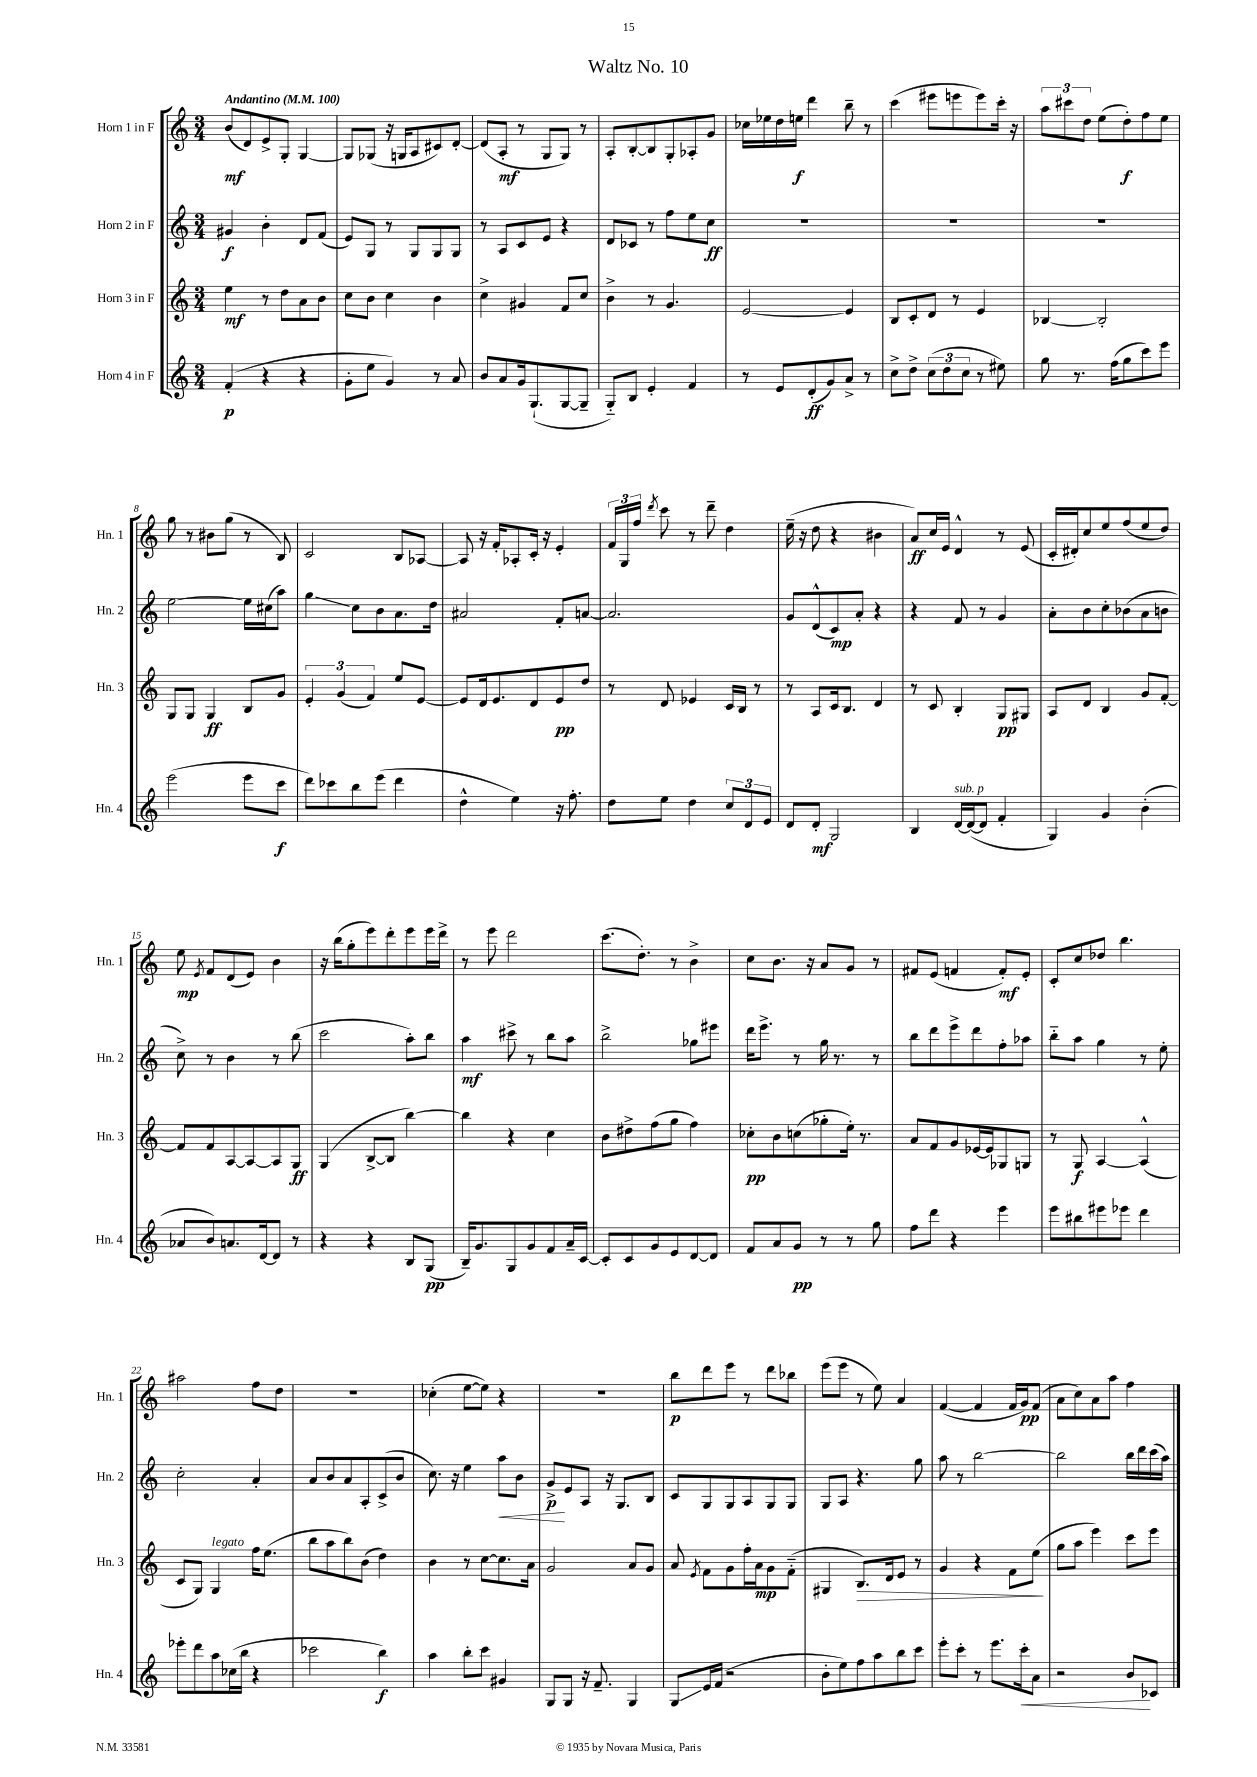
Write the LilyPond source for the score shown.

\header { title = "Waltz No. 10" }
<<
\new StaffGroup <<
\new Staff = "s0" \with { instrumentName = "Horn 1 in F" shortInstrumentName = "Hn. 1" } {
    \clef treble \key c \major \numericTimeSignature \time 3/4 \tempo "Andantino" 4 = 100
    \autoBeamOff b'8[\mf( d'8) e'8-> g8]-. g4~ |
    g8[ ges8]( r16 g16[ a8 cis'8) d'8]~-. |
    d'8[( a8]-.\mf r8 g8[ g8]) r8 |
    a8[-. b8~-. b8 g8-. aes8-. g'8] |
    ces''16[ ees''16 d''16 e''16]\f d'''4 b''8-- r8 |
    c'''4( eis'''8[ e'''8 e'''8) c'''16]-. r16 |
    \tuplet 3/2 { a''8[ cis'''8 d''8] } e''8[( d''8-.\f) f''8 e''8] |
    g''8 r8 bis'8[ g''8]( r8 b8) |
    c'2 b8[ aes8]~ |
    aes8 r16 f'16[-. aes8-. c'16]-. r16 e'4-. |
    \tuplet 3/2 { f'16[ g16 f''16] } \acciaccatura { d'''8 } c'''8 r8 d'''8-- d''4 |
    e''16--( r16 d''8 r4 bis'4 |
    a'8[\ff) c''16 e'16] d'4-^ r8 e'8( |
    c'16[-. dis'16-.) c''8 e''8 f''8( e''8 d''8]) |
    e''8\mp \acciaccatura { e'8 } f'8[ d'8( e'8]) b'4 |
    r16 b''16[( g''8-. e'''8) d'''8-. e'''8 e'''16 d'''16]-> |
    r8 e'''8 d'''2 |
    c'''8.[( d''8.]-.) r8 b'4-> |
    c''8[ b'8.] r16 a'8[ g'8] r8 |
    fis'8[ e'8]( f'4 f'8[-.\mf) e'8]-. |
    c'8[-. c''8 des''8] b''4. |
    ais''2 f''8[ d''8] |
    R2. |
    ces''4-.( e''8[~ e''8]) r4 |
    R2. |
    b''8[\p d'''8 e'''8] r8 d'''8[ bes''8] |
    e'''8[( e'''8] r8 e''8) a'4 |
    f'4~( f'4 f'16[ g'16\pp) f'8]( |
    a'8[ c''8) a'8 a''8] f''4 \bar "|." |
}
\new Staff = "s1" \with { instrumentName = "Horn 2 in F" shortInstrumentName = "Hn. 2" } {
    \clef treble \key c \major \numericTimeSignature \time 3/4
    \autoBeamOff gis'4\f b'4-. d'8[ f'8]( |
    e'8[) g8] r8 g8[ g8 g8] |
    r8 a8[ c'8 e'8] r4 |
    d'8[ ces'8] r8 f''8[ e''8 c''8]\ff |
    R2. |
    R2. |
    R2. |
    e''2~ e''16[ cis''16( a''8]) |
    g''4\glissando c''8[ b'8 a'8. d''16] |
    ais'2 f'8[-. a'8]~ |
    a'2. |
    g'8[ d'8-^( c'8\mp) a'8]-. r4 |
    r4 f'8 r8 g'4 |
    a'8[-. b'8 c''8-. bes'8( a'8 b'8] |
    c''8->) r8 b'4 r8 b''8( |
    c'''2 a''8[-.) b''8] |
    a''4\mf cis'''8-> r8 b''8[ a''8] |
    b''2-> ges''8[ eis'''8] |
    d'''16[ e'''8.]-> r8 g''16 r8. r8 |
    b''8[ d'''8 e'''8-> d'''8 f''8-. aes''8] |
    b''8[-_ a''8] g''4 r8 e''8-. |
    c''2-. a'4-. |
    a'8[ b'8 a'8 a8-. c'8->( b'8] |
    c''8.) r16 e''4 a''8[\< b'8] |
    g'8[->\p\! e'8 a8] r16 g8.[ b8] |
    c'8[ g8 g8 a8 g8 g8] |
    g8[ a8] r4. g''8 |
    a''8 r8 b''2~ |
    b''2 b''16[ d'''16 c'''16( a''16]) \bar "|." |
}
\new Staff = "s2" \with { instrumentName = "Horn 3 in F" shortInstrumentName = "Hn. 3" } {
    \clef treble \key c \major \numericTimeSignature \time 3/4
    \autoBeamOff e''4\mf r8 d''8[ a'8 b'8] |
    c''8[ b'8] c''4 b'4 |
    c''4-> gis'4 f'8[ c''8] |
    b'4-> r8 g'4. |
    e'2~ e'4 |
    b8[ c'8-. d'8] r8 e'4 |
    bes4~ bes2-. |
    g8[ g8] g4\ff b8[ g'8] |
    \tuplet 3/2 { e'4-. g'4( f'4) } e''8[ e'8]~ |
    e'8[ d'16 e'8. d'8 e'8\pp d''8] |
    r8 d'8 ees'4 c'16[ b16] r8 |
    r8 a8[ c'16 b8.] d'4 |
    r8 c'8 b4-. g8[\pp gis8] |
    a8[ d'8] b4 g'8[ f'8]~-. |
    f'8[ f'8 a8~ a8~ a8 g8]\ff |
    g4( b8[~-> b8] b''4~) |
    b''4 r4 c''4 |
    b'8[ dis''8-> f''8( g''8] f''4) |
    ces''8[-.\pp b'8 c''8( ges''8-. e''16]-.) r8. |
    a'8[ f'8 g'8 ees'16~ ees'16 ges8 g8] |
    r8 g8\f a4~ a4-^( |
    c'8[ g8]) g4^\markup { \italic "legato" } f''16[ e''8.]( |
    b''8[ a''8 b''8) b'8]( d''4) |
    b'4 r8 c''8[~ c''8. a'16] |
    g'2 a'8[ g'8] |
    a'8 \acciaccatura { e'8 } f'8[ g'8 f''16-. a'16\mp g'8 f'8]-_( |
    gis4 b8.[\>) d'16 e'8] r8 |
    g'4 r4 f'8[ e''8]\!( |
    g''8[ a''8] e'''4) c'''8[ e'''8] \bar "|." |
}
\new Staff = "s3" \with { instrumentName = "Horn 4 in F" shortInstrumentName = "Hn. 4" } {
    \clef treble \key c \major \numericTimeSignature \time 3/4
    \autoBeamOff f'4-.\p( r4 r4 |
    g'8[-. e''8] g'4) r8 a'8 |
    b'8[ a'8 g'16 g8.-!( g8~ g8]-- |
    g8[-_) b8] e'4-. f'4 |
    r8 e'8[ d'8-.\ff( g'8) a'8]-> r8 |
    c''8[-> d''8]-> \tuplet 3/2 { c''8[( d''8 c''8] } r8 eis''8) |
    g''8 r8. f''16[( g''8 c'''8) e'''8] |
    e'''2( e'''8[ c'''8]\f |
    d'''8[) ces'''8 b''8 e'''8]( d'''4 |
    d''4-^ e''4) r16 f''8.-. |
    d''8[ e''8] d''4 \tuplet 3/2 { c''8[ d'8 e'8] } |
    d'8[ d'8]-.\mf g2 |
    b4 d'16[~^\markup { \italic "sub. p" } d'16~( d'8] f'4-. |
    g4) g'4 b'4-.( |
    aes'8[ b'8) a'8. d'16~ d'8] r8 |
    r4 r4 b8[ g8]\pp( |
    b16[--) g'8. g8 g'8 f'8 a'16-- c'16]~ |
    c'8[-. c'8 g'8 e'8 d'8~ d'8] |
    f'8[ a'8 g'8]\pp r8 r8 g''8 |
    f''8[ d'''8] r4 e'''4 |
    e'''8[ bis''8 eis'''8 ees'''8] d'''4 |
    ees'''8[-. d'''8 a''8 ces''16( b''16] r4 |
    ces'''2 b''4\f) |
    a''4 b''8[-. c'''8] gis'4 |
    g8[ g8] r16 f'8.-- g4 |
    g8[\glissando e'16 f'16]( r2 |
    b'8[-. e''8) f''8 a''8 b''8 c'''8] |
    e'''8[-. c'''8]-. r8 e'''8.[ c'''16-.\< a'8] |
    r2 b'8[\! ces'8] \bar "|." |
}
>>
>>
